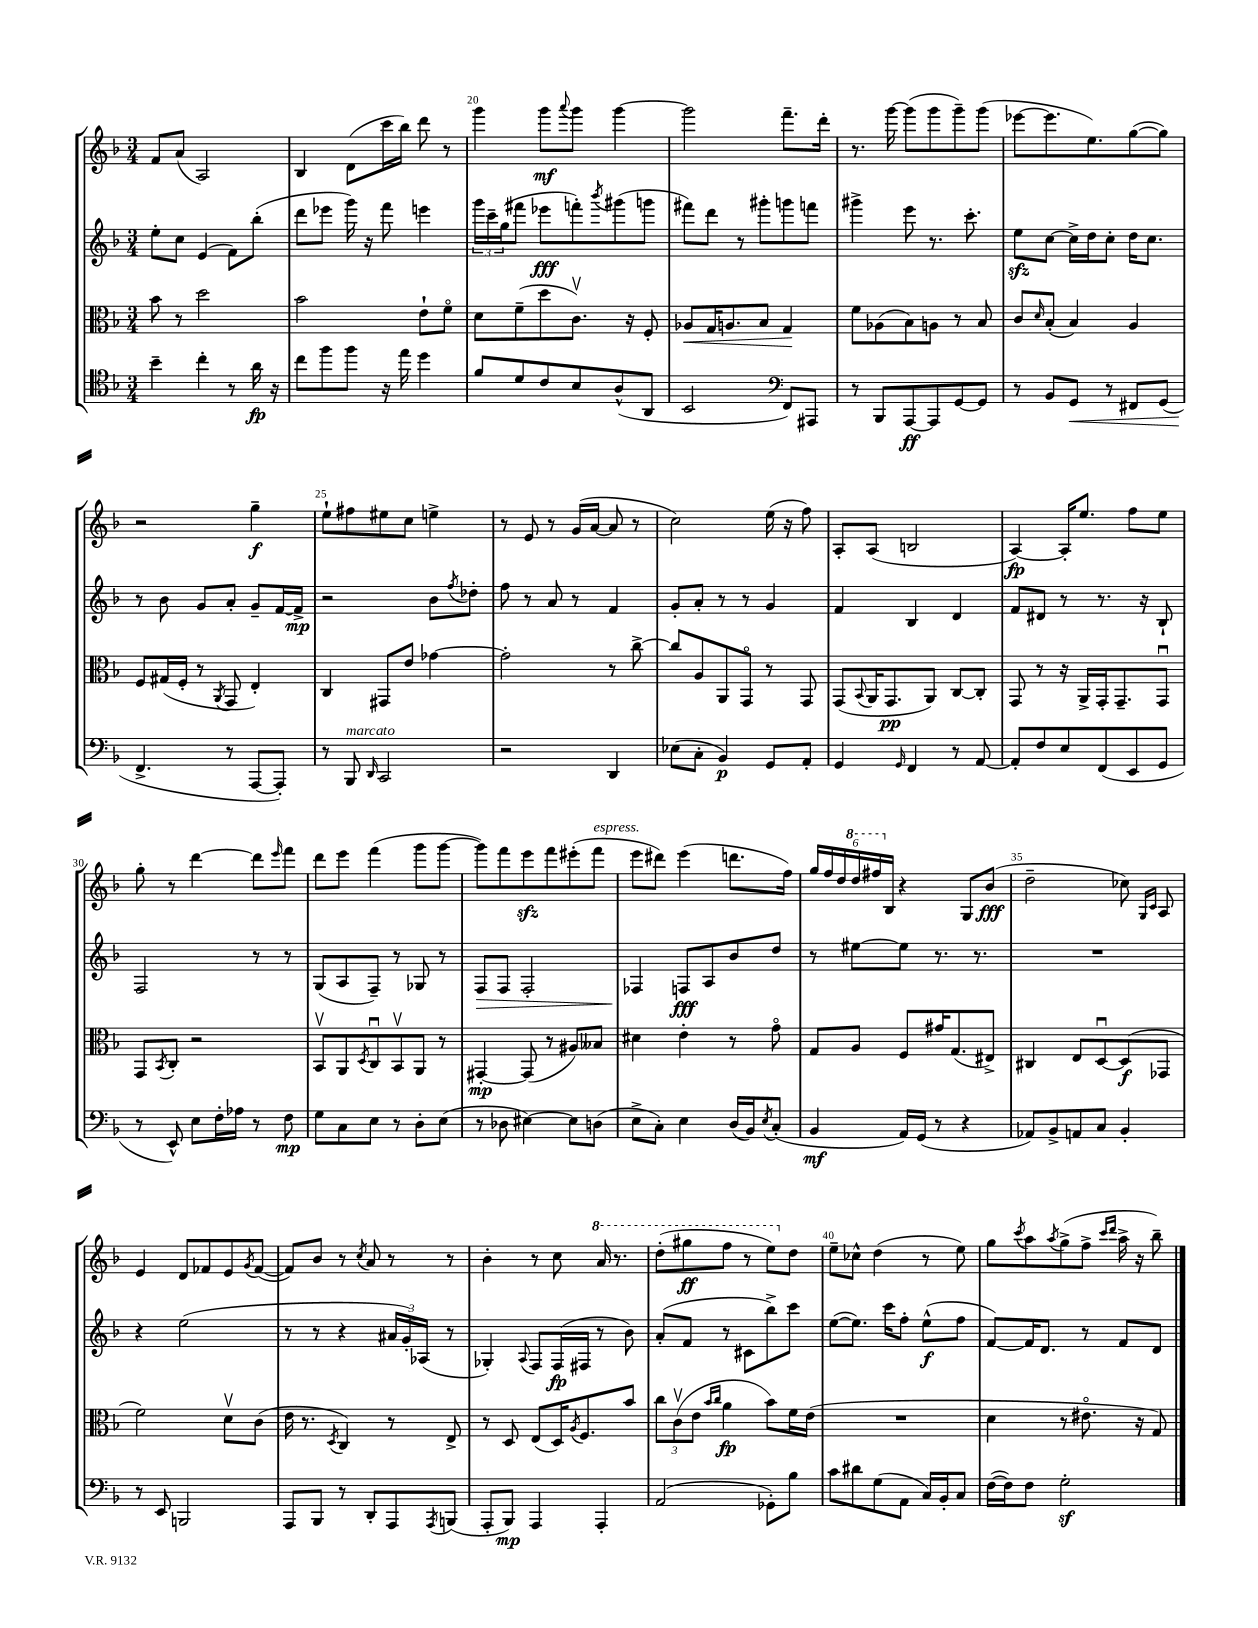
<<
\new StaffGroup <<
\new Staff = "s0" {
    \clef treble \key f \major \numericTimeSignature \time 3/4
    f'8 a'8( a2) |
    bes4 d'8( c'''16 bes''16) d'''8 r8 |
    g'''4 g'''8\mf \appoggiatura { a'''8 } g'''8 g'''4~ |
    g'''2 f'''8.-- d'''16-. |
    r8. g'''16~ g'''8( g'''8 g'''8--) g'''8( |
    ees'''8~ ees'''8. e''8.) g''8~( g''8) |
    r2 g''4--\f |
    e''8-! fis''8 eis''8 c''8 e''4-> |
    r8 e'8 r8 g'16( a'16~ a'8 r8 |
    c''2) e''16( r16 f''8) |
    a8-. a8( b2 |
    a4~\fp) a16-. e''8. f''8 e''8 |
    g''8-. r8 d'''4~ d'''8 \grace { e'''16 } f'''8 |
    d'''8 e'''8 f'''4( g'''8 g'''8~ |
    g'''8) f'''8 e'''8\sfz f'''8 eis'''8-.( f'''8^\markup { \italic "espress." } |
    e'''8 dis'''8) e'''4( d'''8. f''16) |
    \tuplet 6/4 { g''16 f''16 d''16 \ottava #1 d'''16 fis'''16 \ottava #0 bes16 } r4 g8 bes'8\fff( |
    d''2-- ces''8) \grace { g16 c'16 } a8 |
    e'4 d'8 fes'8 e'8 \acciaccatura { g'8 } fes'8~( |
    fes'8) bes'8 r8 \acciaccatura { c''8 } a'8 r8 r8 |
    bes'4-. r8 c''8 \ottava #1 a''16 r8. |
    d'''8-.( gis'''8\ff f'''8 r8 e'''8) \ottava #0 d''8 |
    e''8-- ces''8-^ d''4( r8 e''8) |
    g''8 \acciaccatura { c'''8 } a''8 \acciaccatura { a''8 } g''8->( f''8-> \grace { c'''16 d'''16 } a''16-> r16 bes''8--) \bar "|." |
}
\new Staff = "s1" {
    \clef treble \key f \major \numericTimeSignature \time 3/4
    e''8-. c''8 e'4( f'8) bes''8-.( |
    d'''8 ees'''8 g'''16) r16 f'''8 e'''4 |
    \tuplet 3/2 { g'''16 c'''16-- g''16( } fis'''8 ees'''8\fff f'''8-.) \acciaccatura { bes'''8 } gis'''8( g'''8 |
    fis'''8) d'''8 r8 gis'''8-. g'''8 f'''8 |
    gis'''4-> e'''8 r8. c'''8.-. |
    e''8\sfz c''8~ c''16-> d''16 c''8-. d''16 c''8. |
    r8 bes'8 g'8 a'8-. g'8-- f'16~ f'16->\mp |
    r2 bes'8 \acciaccatura { f''8 } des''8-. |
    f''8 r8 a'8 r8 f'4 |
    g'8-. a'8-. r8 r8 g'4 |
    f'4 bes4 d'4 |
    f'8 dis'8 r8 r8. r16 bes8-! |
    f2 r8 r8 |
    g8( a8 f8--) r8 ges8 r8 |
    f8\> f8 f2-. |
    fes4\! f8\fff a8 bes'8 d''8 |
    r8 eis''8~ eis''8 r8. r8. |
    R2. |
    r4 e''2( |
    r8 r8 r4 \tuplet 3/2 { ais'16 g'16-.) aes16( } r8 |
    ges4-.) \appoggiatura { a8 } f8 f16\fp( fis16 r8 bes'8) |
    a'8-.( f'8 r8 cis'8 bes''8->) c'''8 |
    e''8~( e''8.) c'''16 f''8-. e''8-^\f( f''8 |
    f'8~) f'16 d'8. r8 f'8 d'8 \bar "|." |
}
\new Staff = "s2" {
    \clef alto \key f \major \numericTimeSignature \time 3/4
    bes'8 r8 d''2 |
    bes'2 e'8-! f'8\flageolet |
    d'8 f'8--( d''8 c'8.\upbow) r16 f8-. |
    aes8\< g16 a8. bes8 g4\! |
    f'8 aes8( bes8) a8 r8 bes8 |
    c'8 \grace { d'16 } bes8-.( bes4) a4 |
    f8 gis16( f16-. r8 \acciaccatura { a,8 } g,8 e4-.) |
    c4 gis,8 e'8 ges'4~ |
    ges'2-. r8 c''8~-> |
    c''8 a8 a,8 g,8\flageolet r8 g,8 |
    g,8( \appoggiatura { bes,8 } a,16 g,8.\pp a,8) c8~ c8-. |
    g,8 r8 r16 a,16-> g,16-. g,8.-- g,8\downbow |
    g,8 \acciaccatura { bes,8 } c8-. r2 |
    bes,8\upbow a,8 \acciaccatura { d8 } c8\downbow bes,8\upbow a,8 r8 |
    gis,4~-.\mp gis,8( r8 ais8) beses8 |
    dis'4 e'4-. r8 g'8\flageolet |
    g8 a8 f8 gis'16 g8.( eis8->) |
    cis4 e8 d8~\downbow d8\f( ges,8 |
    f'2) d'8\upbow c'8( |
    e'16 r8. \acciaccatura { d8 } c4) r8 e8-> |
    r8 d8 e8( d16) \acciaccatura { a8 } f8. bes'8 |
    \tuplet 3/2 { c''8 c'8\upbow( e'8 } \grace { bes'16 c''16 } a'4\fp bes'8) f'16 e'16( |
    R2. |
    d'4 r8 eis'8.\flageolet r16 g8) \bar "|." |
}
\new Staff = "s3" {
    \clef tenor \key f \major \numericTimeSignature \time 3/4
    bes'4-- c''4-. r8 a'16\fp r16 |
    c''8 f''8 f''8 r16 e''16 d''4 |
    f'8 d'8 c'8 bes8 a8-^( a,8 |
    bes,2 \clef bass f,8) ais,,8 |
    r8 bes,,8 a,,8~\ff a,,8 g,8~ g,8 |
    r8 bes,8 g,8\< r8 fis,8 g,8( |
    f,4.->\! r8 a,,8~ a,,8-.) |
    r8 bes,,8^\markup { \italic "marcato" } \grace { d,16 } c,2 |
    r2 d,4 |
    ees8( c8-. bes,4\p) g,8 a,8-. |
    g,4 \grace { g,16 } f,4 r8 a,8~ |
    a,8-. f8 e8 f,8( e,8 g,8 |
    r8 e,8-^) e8 f16-. aes16 r8 f8\mp |
    g8 c8 e8 r8 d8-. e8( |
    r8 des8 eis4~) eis8 d8( |
    e8-> c8-.) e4 d16( bes,16) \acciaccatura { e8 } c8-.( |
    bes,4\mf a,16) g,16( r8 r4 |
    aes,8) bes,8-> a,8 c8 bes,4-. |
    r8 e,8 b,,2 |
    a,,8 bes,,8 r8 d,8-. a,,8 \acciaccatura { a,,8 } b,,8( |
    a,,8-. bes,,8\mp) a,,4 a,,4-. |
    a,2( ges,8-.) bes8 |
    c'8 dis'8 g8( a,8 c16) bes,16-. c8 |
    f16~( f16) f8 g2-.\sf \bar "|." |
}
>>
>>
\layout { \context { \Score currentBarNumber = #18 \override BarNumber.break-visibility = ##(#f #t #t) barNumberVisibility = #(every-nth-bar-number-visible 5) } }
